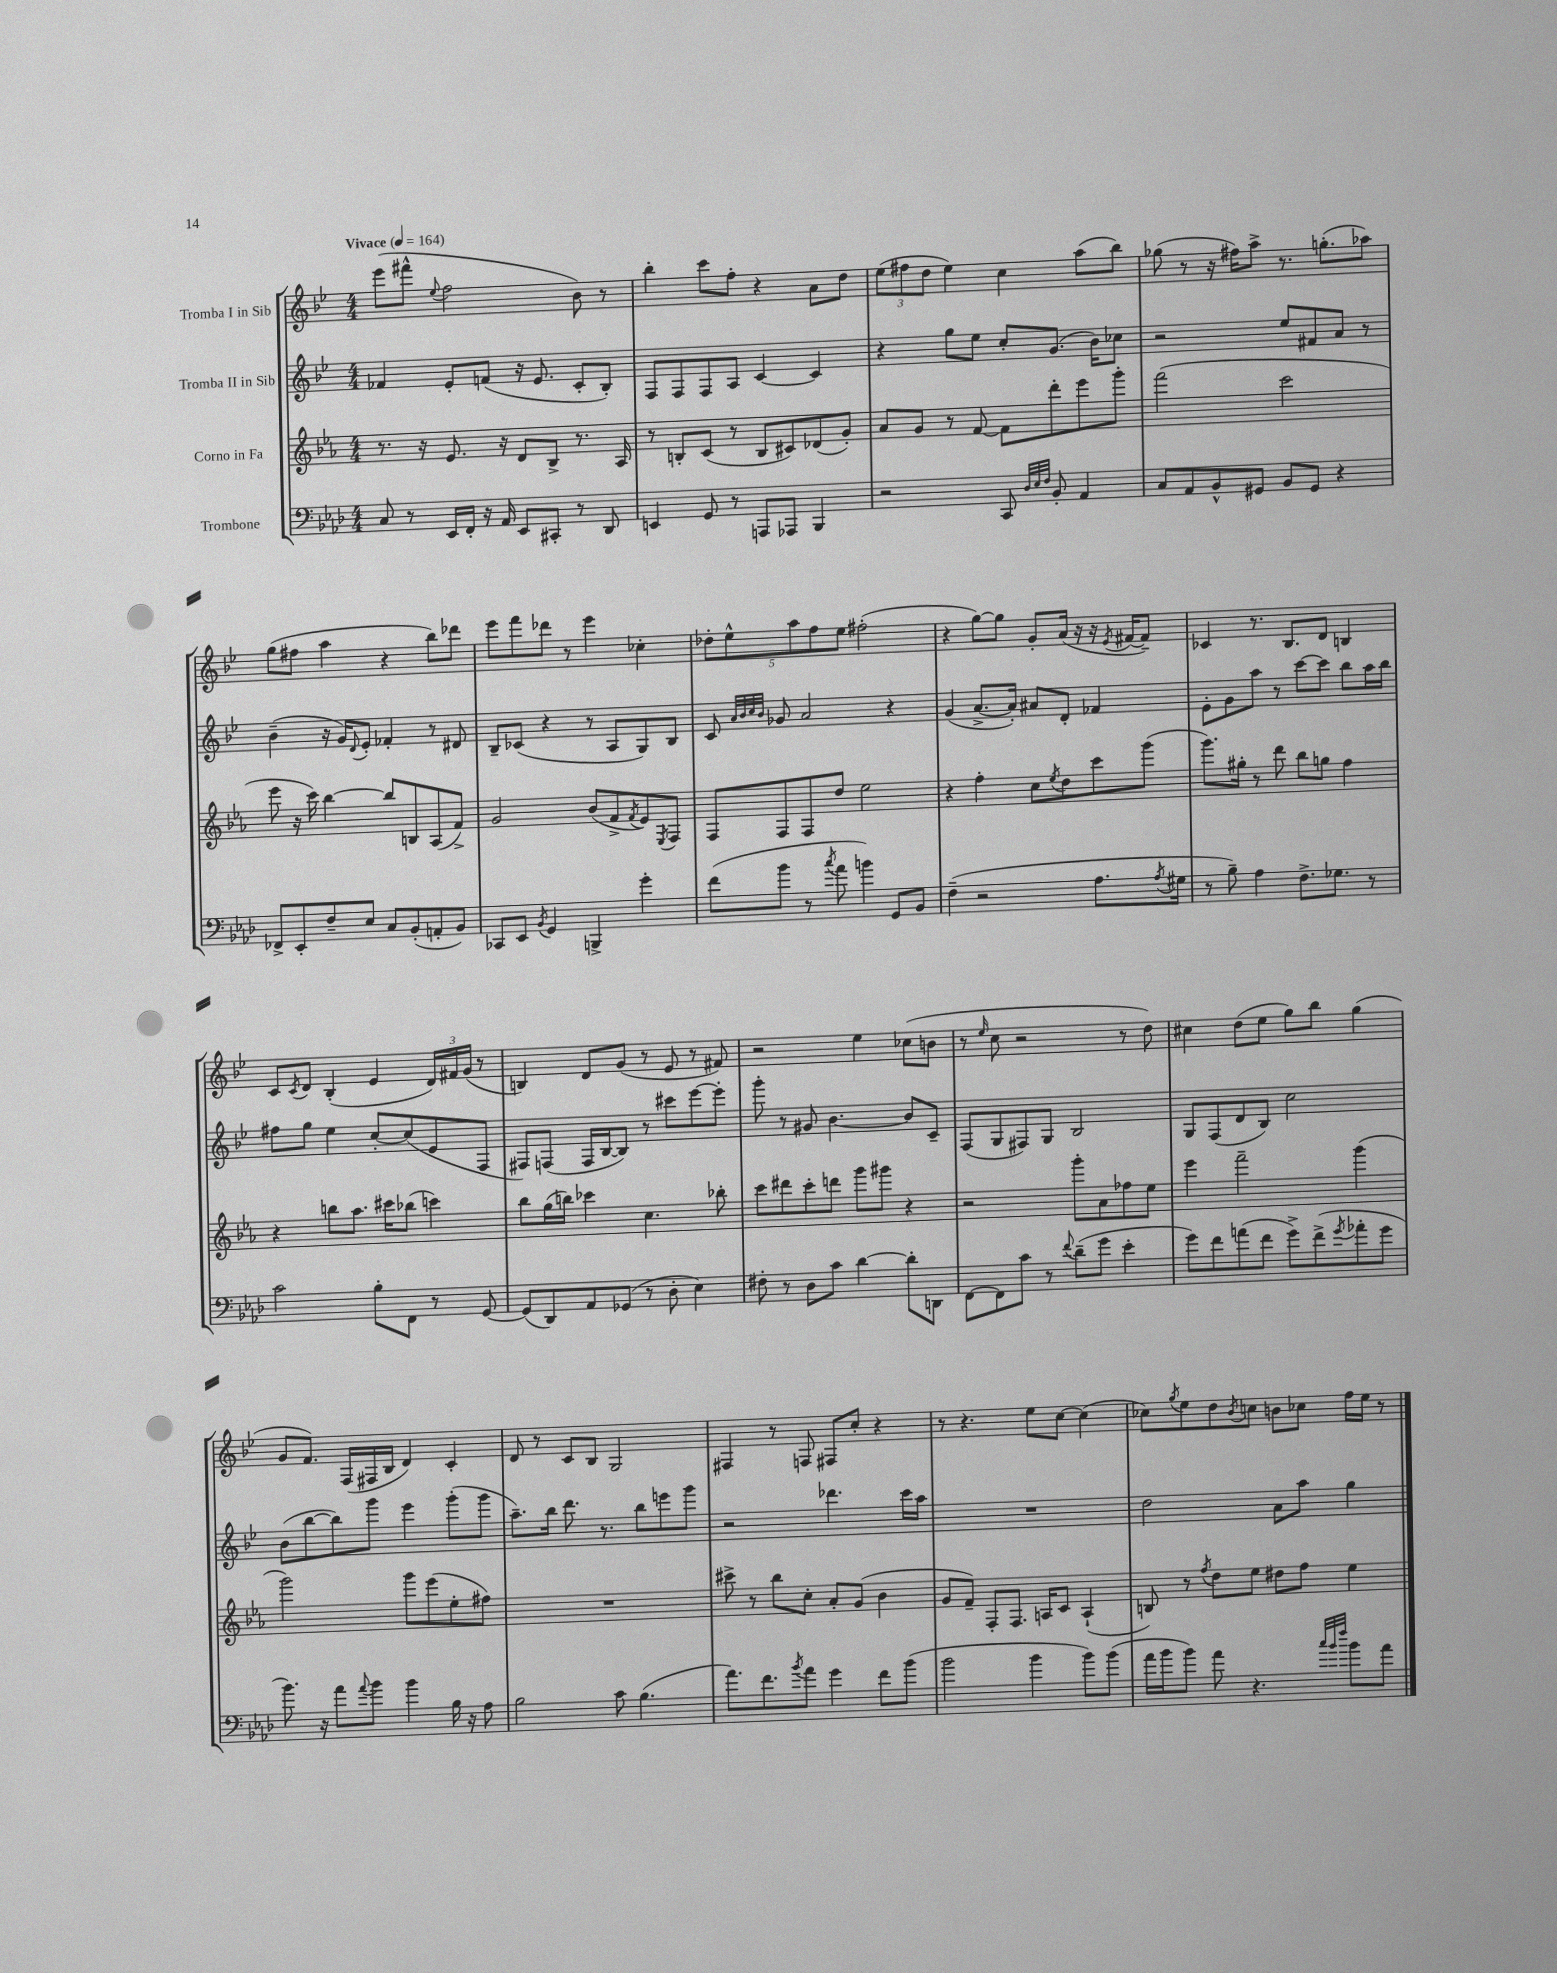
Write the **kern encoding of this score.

**kern	**kern	**kern	**kern
*part4	*part3	*part2	*part1
*staff4	*staff3	*staff2	*staff1
*I"Trombone	*I"Corno in Fa	*I"Tromba II in Sib	*I"Tromba I in Sib
*clefF4	*clefG2	*clefG2	*clefG2
*k[b-e-a-d-]	*k[b-e-a-]	*k[b-e-]	*k[b-e-]
*M4/4	*M4/4	*M4/4	*M4/4
*MM164	*MM164	*MM164	*MM164
=1	=1	=1	=1
!	!	!	!LO:TX:a:B:t=Vivace
8C/	8.r	4f-X/	(8eee-\L
8r	.	.	8fff#X^^\J
.	16r	.	.
.	.	.	8qqee-/
16EE-/LL	8.e-/	8e-'/L	2ff\
16FF'/JJ	.	.	.
16r	.	(8fn/J	.
16AA-/	16r	.	.
8EE-/L	8d/L	16r	.
.	.	8.e-/	.
8CC#X'/J	8B-^/J	.	.
8r	8.r	8c'/L	8b-\)
8DD-/	.	8B-'/J)	8r
.	16A-/	.	.
=2	=2	=2	=2
4EEn/	8r	8F/L	4bb-'\
.	8Bn'/L	8F/	.
8GG/	(8c/J	8F/	8ccc\L
8r	8r	8A/J	8ff'\J
8AAAn/L	8B/L	[4c/	4r
8AAA-X/J	8c#X/)	.	.
4BBB-/	(8d-X/	4c/]	8a\L
.	8g'/J)	.	8dd\J
=3	=3	=3	=3
2r	8a-/L	4r	(12ee-\L
.	.	.	12ff#X\
.	8g/J	.	.
.	.	.	12dd\J
.	8r	8gg\L	4ee-\)
.	[8f/	8ee-\J	.
8CC/	8f\L]	8cc'/L	4cc\
32qqD-/LLL	.	.	.
32qqE-/	.	.	.
32qqF/JJJ	.	.	.
8BB-'/	8ddd'\	(8.g/J	.
4AA-/	8eee-\	.	(8aa\L
.	.	16b-\KL)	.
.	8ggg'\J	8cc-X\J	8bb-\J)
=4	=4	=4	=4
8C/L	(2fff\	2r	(8gg-X\
8AA-/	.	.	8r
8BB-^^/	.	.	16r
.	.	.	16ff#X\KL)
8GG#X/J	.	.	8aa^\J
8BB-/L	2ccc\	8ee-/L	8.r
8GG#/J	.	8f#X/	.
.	.	.	(8.ggn'\L
4r	.	8a/J	.
.	.	8r	8aa-X\J)
!!LO:LB:g=z
=5	=5	=5	=5
8FF-X^/L	8eee-\	(4b-~\	(8gg\L
8EE-'/	16r	.	8ff#X\J
.	16ccc\)	.	.
8F~/	[4bb-\	16r	4aa\
.	.	16g/KL)	.
.	.	8qqd/	.
8E-/J	.	8e-'/J	.
8C/L	8bb-/L]	4f-X'/	4r
(8BB-'/	8Bn/	.	.
8AAn'/	(8A-/	8r	8bb-\L)
8BB-/J)	8f^/J)	8d#X/	8ddd-X\J
=6	=6	=6	=6
8CC-X/L	2g/	8B-~/L	8eee-\L
8EE-/J	.	(8c-X/J	8fff\
8qBB-/	.	.	.
4GG/	.	4r	8ddd-X\J
.	.	.	8r
4BBBn^/	(8b-/L	8r	4eee-\
.	8f^/	8A/L	.
.	8qf/	.	.
4g'\	8e-/)	8G/)	4cc-X'\
.	8qE-/	.	.
.	8F/J	8B-/J	.
=7	=7	=7	=7
(8f\L	8F/L	8c/	10dd-X'\L
.	.	.	10ee-^^\
.	.	32qqa/LLL	.
.	.	32qqb-/	.
.	.	32qqcc/	.
.	.	32qqb-/JJJ	.
8b-\J	8F/	8g-X/	.
.	.	.	10aa\
8r	8F/	2a/	.
.	.	.	10ff\
8qcc/	.	.	.
8a-\	8dd/J	.	.
.	.	.	10ee-\J
4bn\)	2ee-\	.	(2ff#X'\
8GG/L	.	4r	.
8BB-/J	.	.	.
=8	=8	=8	=8
(4F~\	4r	(4g/	4r
2r	4ff'\	[8.a^/L	[8gg\L)
.	.	.	8gg\J]
.	.	16a'/Jk])	.
.	8cc\L	8a#X/L	8g'/L
.	8qee-/	.	.
.	8dd\	8d'/J	(16a/Jk
.	.	.	16r
8.A-\L	8ccc\	4f-X/	16r
.	.	.	8qe-/
.	.	.	[16f#X/KL
.	(8ggg\J	.	8f#~/J])
8qA-/	.	.	.
16G#X\Jk	.	.	.
=9	=9	=9	=9
8r	8.ggg\L)	8e-'\L	4c-X/
8B-~\)	.	8g\	.
.	16gg#X'\Jk	.	.
4A-\	8r	8aa\J	8.r
.	8ddd\	8r	.
.	.	.	8.B-/L
8.F^\L	8bb-\L	[8ccc\L	.
.	8ggn\J	8ccc\J]	8d/J
8.G-X\J	.	.	.
.	4ff\	8bb-\L	4Bn/
8r	.	16aa\L	.
.	.	16bb-\JJ	.
!!LO:LB:g=z
=10	=10	=10	=10
2c\	4r	8ff#X\L	8c/L
.	.	.	8qc/
.	.	8gg\J	8d/J
.	8bbn\L	4ee-\	(4B-'/
.	8.aa-\J	.	.
8B-'\L	.	[8cc'/L	4e-/
.	16ccc#X\KL	.	.
8FF\J	(8bb-X\J	(8cc/]	.
8r	4cccn\)	8e-/	24d/LL)
.	.	.	24f#X/
.	.	.	(24g/JJ
[8GG/	.	8F/J	8r
=11	=11	=11	=11
(8GG/L]	8bb-\L	8F#X/L)	4Bn/)
8DD-/)	(16gg\L	(8Fn/J	.
.	16bbn\JJ)	.	.
8AA-/	4ccc-X\	16F/LL	8d/L
.	.	[16B-/J	.
(8GG-X/J	.	8B-/J])	(8g/J
8r	4.cc\	8r	8r
8D-'\	.	8ccc#X\L	8e-/
4E-\)	.	[8eee-\	8r
.	8bb-X'\	8eee-'\J]	8f#X/)
=12	=12	=12	=12
8F#X'\	8ccc\L	8ggg'\	2r
8r	8ddd#X\	8r	.
8D-\L	8ccc'\	8g#X/	.
8c\J	8dddn\J	[4.b-\	.
[4d-\	8ggg\L	.	4ee-\
.	8ggg#X\J	.	.
8d-'\L]	4r	8b-/L]	(8cc-X\L
8DDn\J	.	8c~/J	8bn\J
=13	=13	=13	=13
[8FF\L	2r	(8F/L	8r
.	.	.	16qqee-/
8FF\]	.	8G/	8cc\
8c\J	.	8F#X/)	2r
8r	.	8G/J	.
8qqf/	.	.	.
(8d-~\L	8ggg'\L	2B-/	.
8g\J	8a-\	.	.
4e-'\	8ff-X\	.	8r
.	8ee-\J	.	8dd\)
=14	=14	=14	=14
8g\L)	4eee-\	8G/L	4cc#X\
8f\	.	(8F/	.
(8an\	2fff~\	8d/	(8dd\L
8f\J	.	8B-/J)	8ee-\J
8g^\L)	.	2cc\	8gg\L)
(8f^\	.	.	8bb-\J
8qg/	.	.	.
8a-X'\	(4ggg\	.	(4gg\
8g\J	.	.	.
!!LO:LB:g=z
=15	=15	=15	=15
8.b-\)	2ggg\)	(8b-\L	8g/L
.	.	[8bb-\	8.f/J)
16r	.	.	.
8a-\L	.	8bb-\])	.
.	.	.	(16F/LL
8qqa-/	.	.	.
8b-\J	.	8ggg\J	16F#X/
.	.	.	16B-/JJ
4b-\	8ggg\L	4eee-\	4d/)
.	(8eee-\	.	.
16B-\	8ee-'\	(8ggg'\L	4c'/
16r	.	.	.
8A-\	8ff#X\J)	8ggg\J	.
=16	=16	=16	=16
2B-\	1r	8.aa~\L)	8d/
.	.	.	8r
.	.	16bb-\Jk	.
.	.	8.ddd\	8c/L
.	.	.	8B-/J
.	.	8.r	.
8c\	.	.	2G/
(4.B-\	.	8bb-\L	.
.	.	8eeen\	.
.	.	8ggg\J	.
=17	=17	=17	=17
8.a-\L)	8ccc#X^\	2r	4F#X/
.	8r	.	.
8.f\	.	.	.
.	8bb-\L	.	8r
8qb-/	.	.	.
8a-\J	8cc'\J	.	8Fn/
4g\	8a-'/L	4.ddd-X\	8F#X/L
.	(8g/J	.	8cc'/J
8f\L	4b-\	.	4r
(8b-\J	.	16ccc\LL	.
.	.	16aa\JJ	.
=18	=18	=18	=18
2b-\	8g/L	1r	8r
.	8f~/J)	.	4.r
.	8F'/L	.	.
.	8.F/J	.	.
4b-\	.	.	8ee-\L
.	16An/KL	.	.
.	8c/J	.	[8cc\J
8b-\L)	(4A`/	.	(4cc\]
(8b-\J	.	.	.
=19	=19	=19	=19
16a-\LL	8Bn/)	2dd\	8cc-X\L)
16b-\J	.	.	.
.	.	.	8qgg/
8b-\J)	8r	.	8ee-\
.	8qff/	.	.
8a-\	8dd\L	.	8dd\
.	.	.	8qb-/
4.r	8ee-\J	.	8ccn\J
.	8dd#X\L	8a\L	8bn\L
.	8ff\J	8aa\J	8cc-X\J
32qqcc/LLL	.	.	.
32qqb-/	.	.	.
32qqff/JJJ	.	.	.
8b-\L	4ee-\	4gg\	16ff\LL
.	.	.	16ee-\JJ
8a-\J	.	.	8r
==	==	==	==
*-	*-	*-	*-
